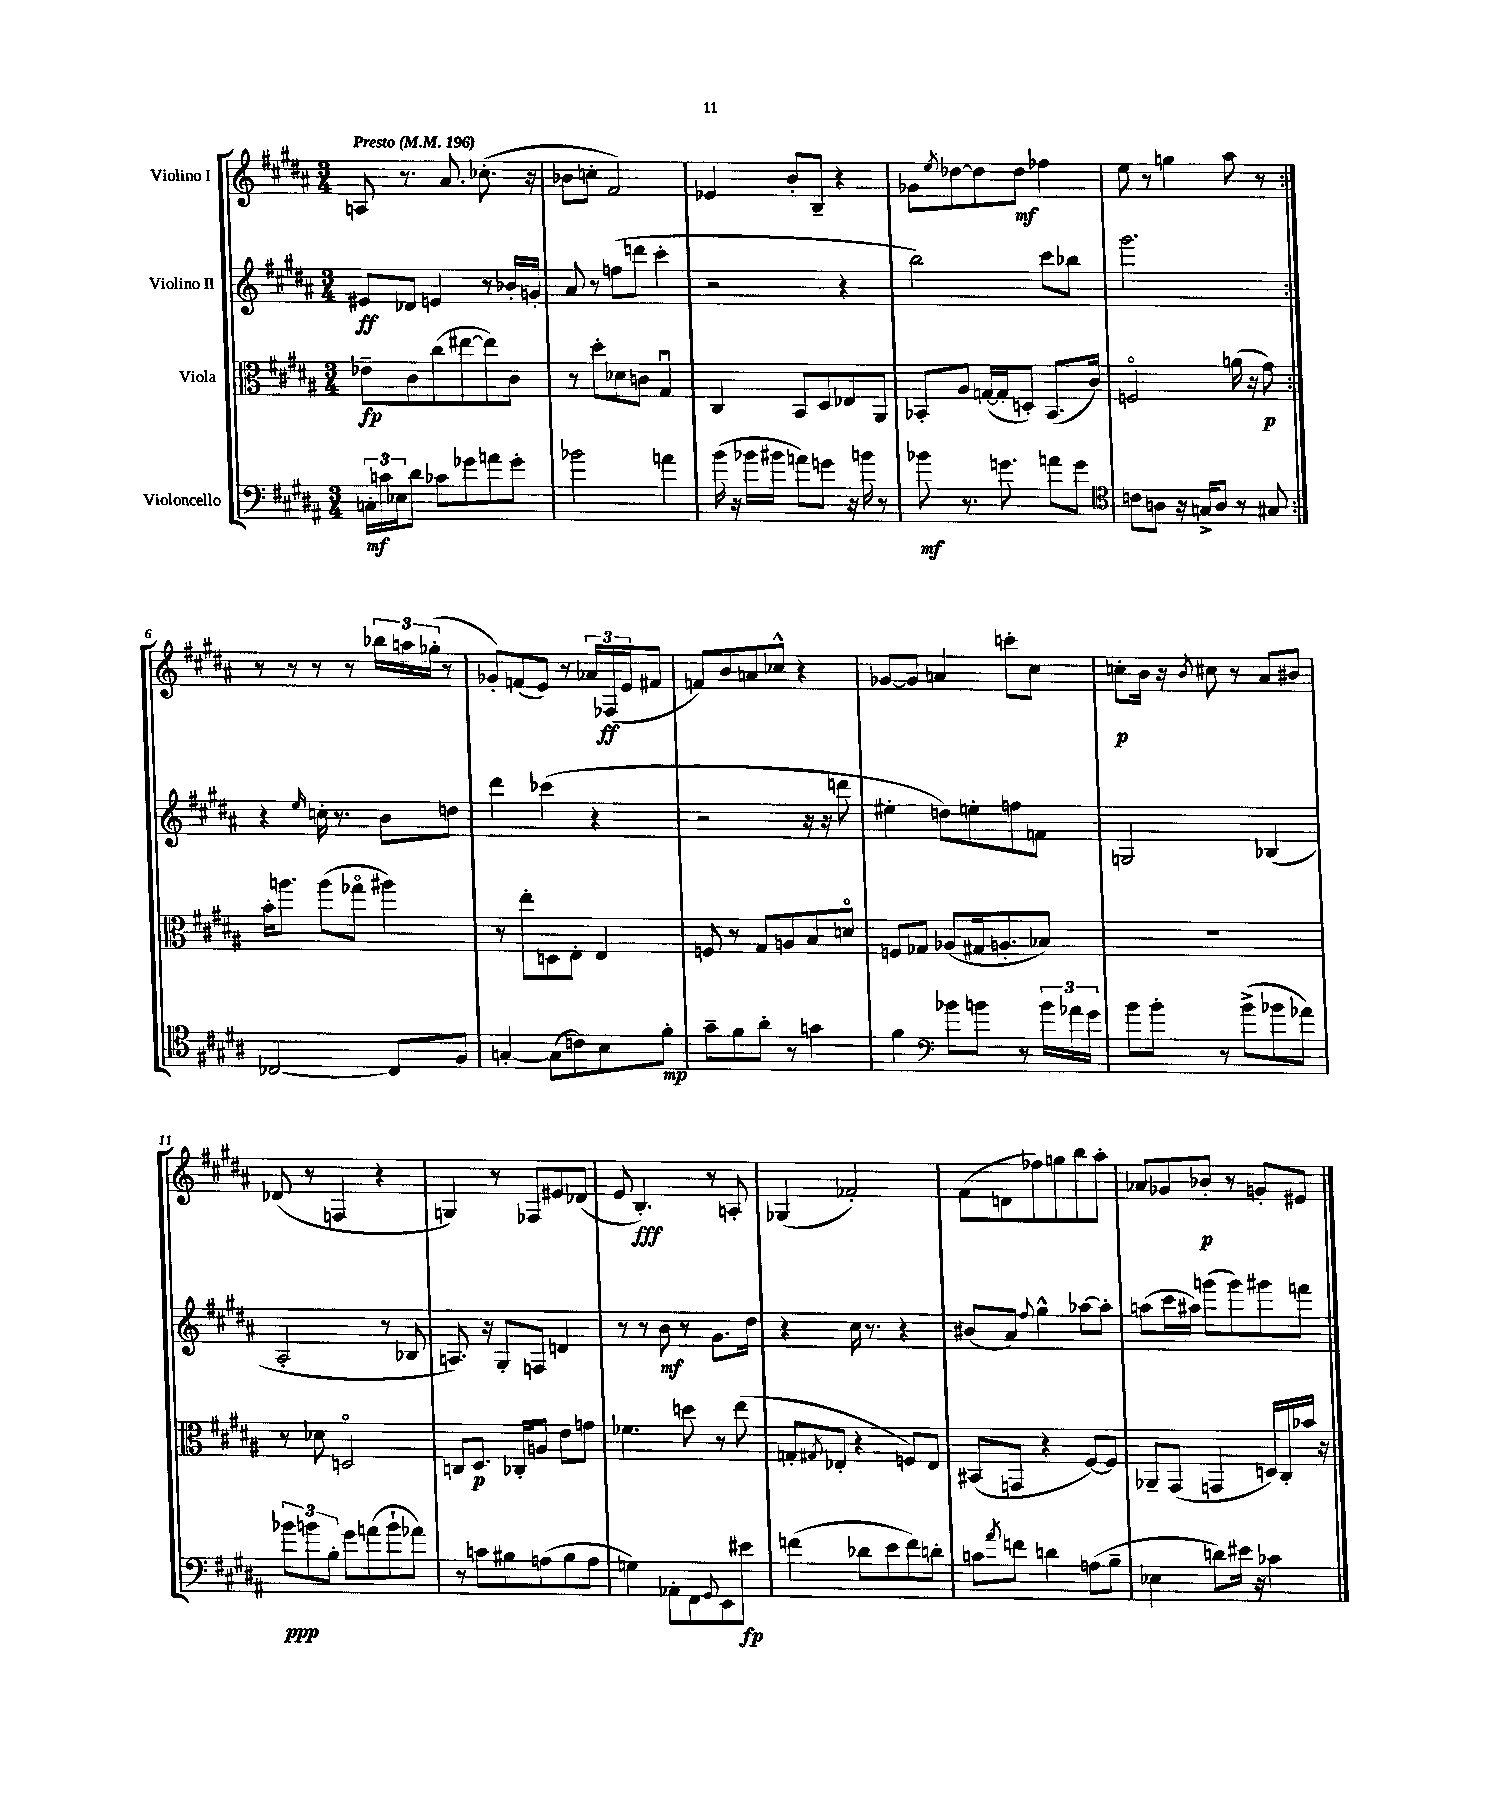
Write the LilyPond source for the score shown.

<<
\new StaffGroup <<
\new Staff = "s0" \with { instrumentName = "Violino I" } {
    \clef treble \key b \major \numericTimeSignature \time 3/4 \tempo "Presto" 4 = 196
    \repeat volta 2 { a8 r8. ais'8. ces''8.-.( r16 |
    bes'8 c''8-. fis'2) |
    ees'4 b'8-. b8-- r4 |
    ges'8 \acciaccatura { e''8 } des''8~ des''8 des''8\mf fes''4 |
    e''8 r8 g''4 ais''8 r8 | }
    r8 r8 r8 r8 \tuplet 3/2 { bes''16 a''16 ges''16-.( } r8 |
    ges'8-.) f'8( e'8) r8 \tuplet 3/2 { aes'16 fes16\ff( e'16 } fis'8 |
    f'8) b'8 a'8 ces''8-^ r4 |
    ges'8~ ges'8 a'4 c'''8-. cis''8 |
    c''8-.\p b'16 r16 \acciaccatura { b'8 } cis''8 r8 ais'8 bis'8 |
    des'8( r8 f4 r4 |
    g4) r8 fes8 eis'8 des'8( |
    e'8 b4.-.\fff) r8 a8-. |
    ges4( fes'2-.) |
    fis'8( d'8 fes''8) g''8 b''8 ais''8-. |
    aes'8 ges'8 bes'8-.\p r8 g'8-. eis'8 \bar "|." |
}
\new Staff = "s1" \with { instrumentName = "Violino II" } {
    \clef treble \key b \major \numericTimeSignature \time 3/4
    \repeat volta 2 { eis'8\ff des'8 e'4 r8 bes'16-. g'16-. |
    ais'8 r8 f''8( d'''8 cis'''4-. |
    r2 r4 |
    b''2) cis'''8 bes''8 |
    gis'''2. | }
    r4 \grace { e''16 } c''16-. r8. b'8 d''8 |
    dis'''4 ces'''4( r4 |
    r2 r16 r16 d'''8 |
    eis''4-. d''8) e''8-. f''8 f'8 |
    g2 bes4( |
    ais2-. r8 bes8 |
    a8.) r16 gis8-. f8 d'4 |
    r8 r8 b'8\mf r8 gis'8. dis''16 |
    r4 cis''16 r8. r4 |
    bis'8( ais'8) \appoggiatura { fis''8 } gis''4-^ aes''8~ aes''8-. |
    a''8( cis'''16 ais''16) g'''8( g'''8) gis'''8 f'''8 \bar "|." |
}
\new Staff = "s2" \with { instrumentName = "Viola" } {
    \clef alto \key b \major \numericTimeSignature \time 3/4
    \repeat volta 2 { ees'8--\fp cis'8 cis''8( eis''8~ eis''8) cis'8 |
    r8 dis''8-. des'8 c'8 gis4\downbow |
    cis4 b,8 dis8 ees8 ais,8 |
    bes,8-. ais8 g16~( g16-. d8-.) bes,8.( cis'16) |
    f2\flageolet a'16( r16 gis'8\p) | }
    b'16-. a''8. a''8( ges''8\flageolet ais''4) |
    r8 e''8-. d8 e8-. e4 |
    f8 r8 gis8 a8 b8 d'8\flageolet |
    f8 ges8 aes8( gis16 a8.-. bes8) |
    R2. |
    r8 des'8 d2\flageolet |
    c8 dis8.\p ces16-. a8 e'8 g'8 |
    fes'4. d''8 r8 e''8( |
    g8-. \acciaccatura { gis8 } ees8-. r4 f8) ees8 |
    bis,8( g,8 r4 fis8~) fis8 |
    aes,8-- gis,8( g,4 d16) cis16-. bes'16 r16 \bar "|." |
}
\new Staff = "s3" \with { instrumentName = "Violoncello" } {
    \clef bass \key b \major \numericTimeSignature \time 3/4
    \repeat volta 2 { \tuplet 3/2 { c16-.\mf c'16 ees16 } dis'8 ces'8 ges'8 a'8 ges'8-. |
    bes'2 a'4 |
    b'16( r16 bes'16 bis'16 a'8) g'8 r16 b'16 r8 |
    bes'8\mf r8. g'8. a'8 g'8 |
    \clef tenor c'8 a8 r16 g16-> a8 r8 gis8 | }
    ces2~ ces8 fis8 |
    g4~-. g8( c'8) b8 fis'8-.\mp |
    gis'8-- fis'8 ais'8-. r8 g'4 |
    fis'4 \clef bass bes'8 b'8 r8 \tuplet 3/2 { b'16 aes'16 gis'16 } |
    b'8 b'8-. r8 b'8->( bes'8 aes'8) |
    \tuplet 3/2 { bes'8\ppp b'8 b8-. } gis'8 a'8( b'8-! aes'8) |
    r8 c'8 bis8 a8( bis8 a8 |
    g4) aes,8-. fis,8 \appoggiatura { gis,8 } e,8 eis'8\fp |
    f'4( des'8 e'8 f'8) d'8-. |
    c'8 \acciaccatura { ais'8 } f'8 d'4 a8( b8-- |
    ees4 d'8) eis'16 r16 ces'4 \bar "|." |
}
>>
>>
